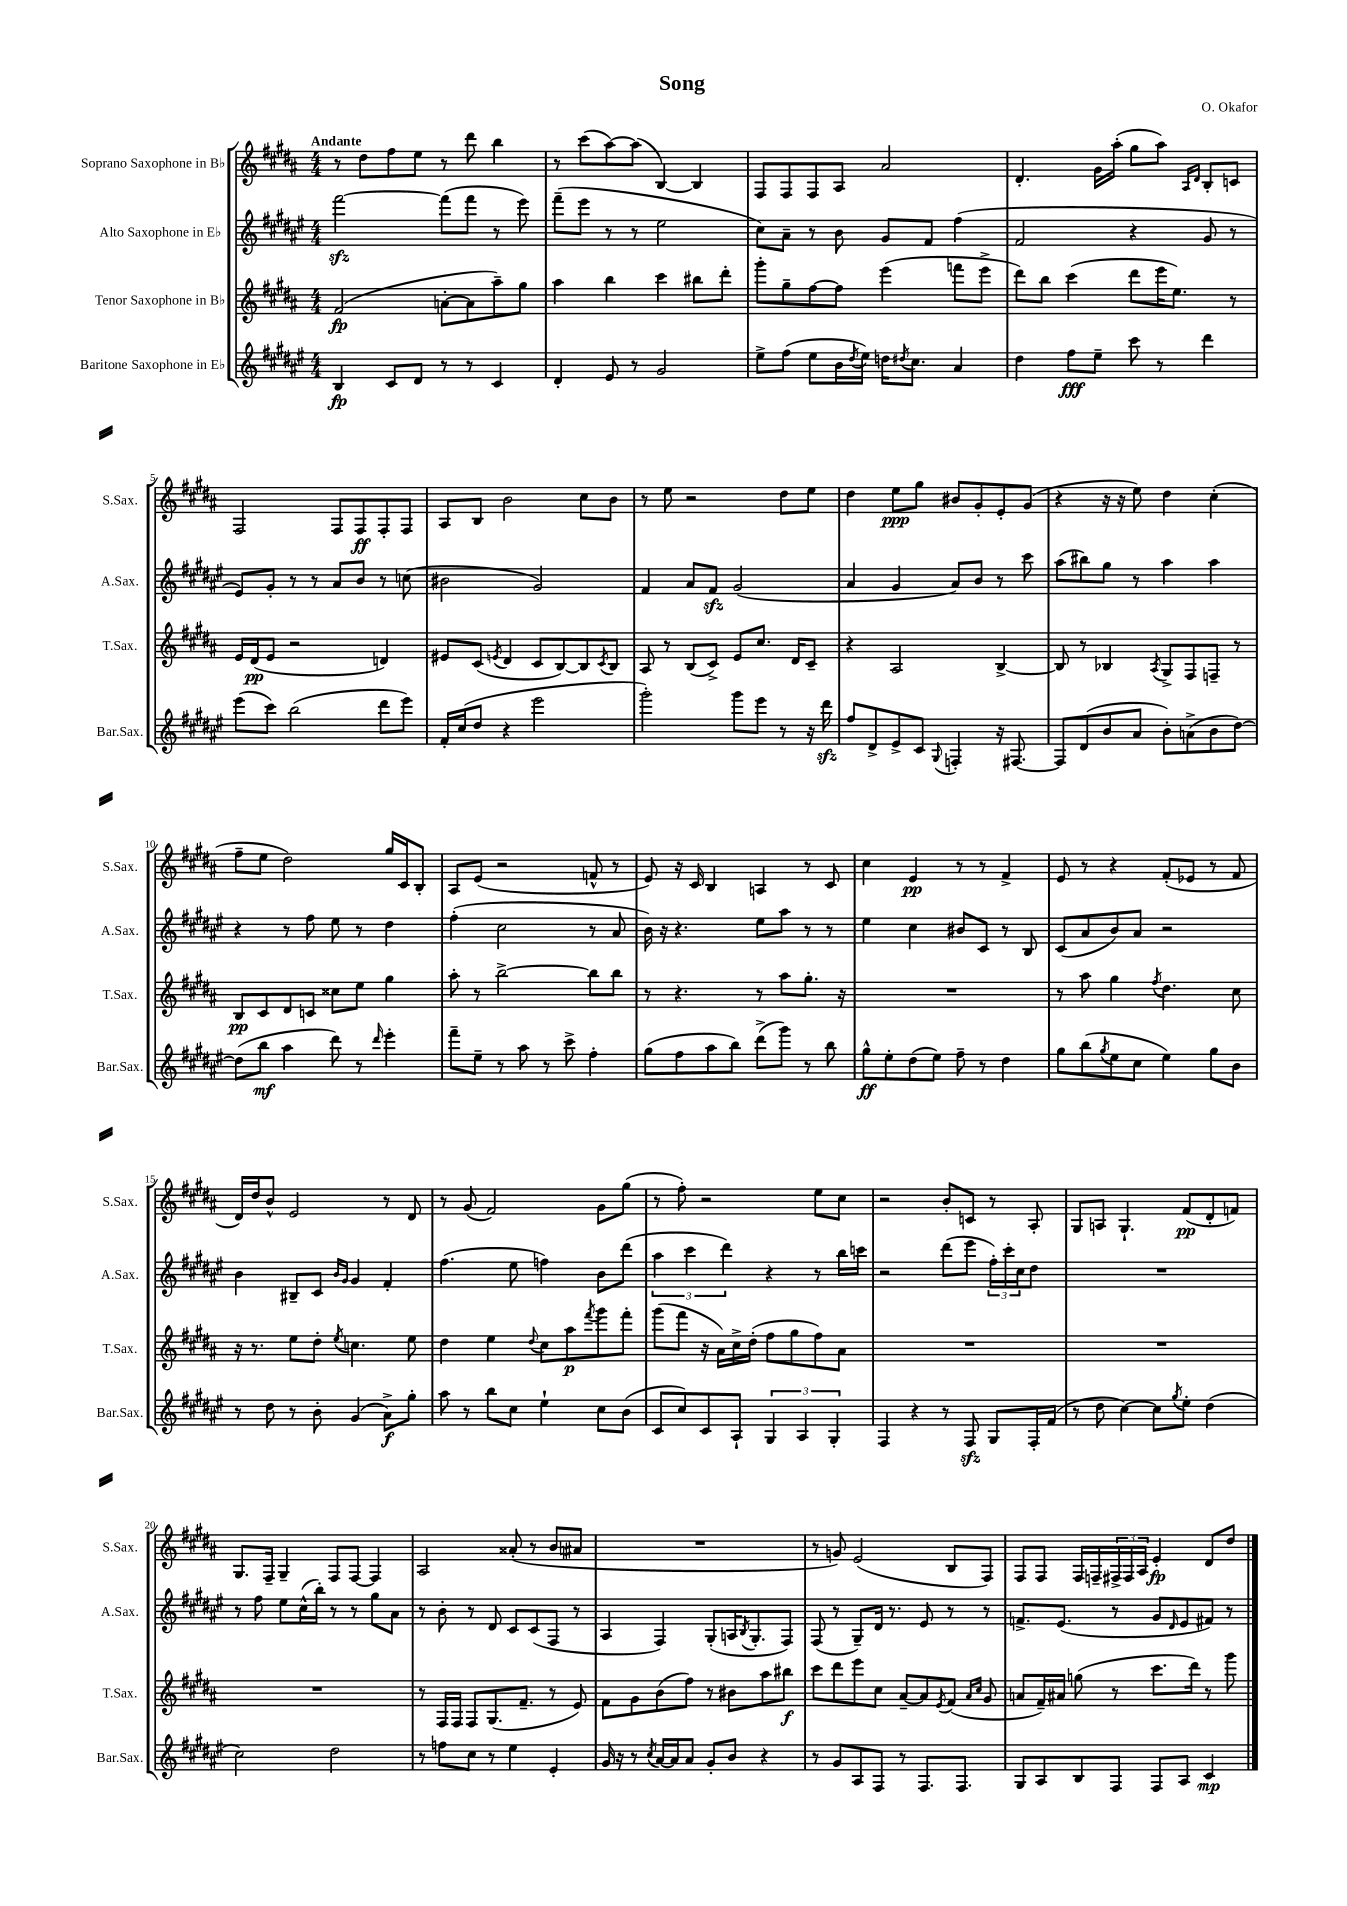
\header { title = "Song" composer = "O. Okafor" }
<<
\new StaffGroup <<
\new Staff = "s0" \with { instrumentName = "Soprano Saxophone in Bb" shortInstrumentName = "S.Sax." } {
    \clef treble \key b \major \numericTimeSignature \time 4/4 \tempo "Andante"
    r8 dis''8 fis''8 e''8 r8 dis'''8 b''4 |
    r8 cis'''8( ais''8~) ais''8( b4~) b4 |
    fis8 fis8 fis8 ais8 ais'2 |
    dis'4.-. gis'16 ais''16-.( gis''8 ais''8) \grace { ais16 dis'16 } b8-. c'8 |
    fis2 fis8 fis8\ff fis8-. fis8 |
    ais8 b8 b'2 cis''8 b'8 |
    r8 e''8 r2 dis''8 e''8 |
    dis''4 e''8\ppp gis''8 bis'8 gis'8-. e'8-. gis'8( |
    r4 r16 r16 e''8) dis''4 cis''4-.( |
    fis''8-- e''8 dis''2) gis''16 cis'16 b8-. |
    ais8 e'8( r2 f'8-^ r8 |
    e'8) r16 cis'16 b4 a4 r8 cis'8 |
    cis''4 e'4\pp r8 r8 fis'4-> |
    e'8 r8 r4 fis'8-.( ees'8 r8 fis'8 |
    dis'16) dis''16 b'8-^ e'2 r8 dis'8 |
    r8 gis'8( fis'2) gis'8 gis''8( |
    r8 fis''8-.) r2 e''8 cis''8 |
    r2 b'8-. c'8 r8 ais8-. |
    gis8 a8 gis4.-! fis'8\pp( dis'8-. f'8) |
    gis8. fis16-- gis4-- fis8 fis8~ fis4 |
    ais2 aisis'8-.( r8 b'8 ais'8 |
    R1 |
    r8 g'8) e'2( b8 fis8) |
    fis8 fis8 fis16 f16-- \tuplet 3/2 { fis16-> fis16 ais16 } e'4-.\fp dis'8 dis''8 \bar "|." |
}
\new Staff = "s1" \with { instrumentName = "Alto Saxophone in Eb" shortInstrumentName = "A.Sax." } {
    \clef treble \key fis \major \numericTimeSignature \time 4/4
    fis'''2~\sfz fis'''8( fis'''8 r8 eis'''8) |
    fis'''8--( eis'''8 r8 r8 eis''2 |
    cis''8) ais'8-- r8 b'8 gis'8 fis'8 fis''4( |
    fis'2 r4 gis'8 r8 |
    eis'8) gis'8-. r8 r8 ais'8 b'8 r8 c''8( |
    bis'2 gis'2) |
    fis'4 ais'8 fis'8\sfz gis'2( |
    ais'4 gis'4 ais'8) b'8 r8 cis'''8 |
    ais''8( bis''8) gis''8 r8 ais''4 ais''4 |
    r4 r8 fis''8 eis''8 r8 dis''4 |
    fis''4-.( cis''2 r8 ais'8 |
    b'16) r16 r4. eis''8 ais''8 r8 r8 |
    eis''4 cis''4 bis'8 cis'8 r8 b8 |
    cis'8( ais'8 b'8) ais'8 r2 |
    b'4 bis8-- cis'8 \grace { b'16 gis'16 } gis'4 fis'4-. |
    fis''4.( eis''8 f''4) b'8 dis'''8( |
    \tuplet 3/2 { ais''4 cis'''4 dis'''4) } r4 r8 b''16 c'''16 |
    r2 dis'''8( eis'''8 \tuplet 3/2 { fis''16-.) cis'''16-. cis''16 } dis''8 |
    R1 |
    r8 fis''8 eis''8 cis''16-^( b''16-.) r8 r8 gis''8 ais'8 |
    r8 b'8-. r8 dis'8 cis'8 cis'8( fis8 r8 |
    ais4 fis4) gis8-.( a16 \acciaccatura { b8 } gis8.-. fis8) |
    fis8( r8 gis8--) dis'16 r8. eis'8 r8 r8 |
    f'8.-> eis'8.( r8 gis'8 \grace { dis'16 } eis'8 fis'8) r8 \bar "|." |
}
\new Staff = "s2" \with { instrumentName = "Tenor Saxophone in Bb" shortInstrumentName = "T.Sax." } {
    \clef treble \key b \major \numericTimeSignature \time 4/4
    fis'2\fp( a'8~-. a'8 ais''8--) gis''8 |
    ais''4 b''4 cis'''4 bis''8 dis'''8-. |
    gis'''8-. gis''8-- fis''8~ fis''8 e'''4( f'''8 e'''8-> |
    dis'''8) b''8 cis'''4( dis'''8 e'''16 e''8.) r8 |
    e'16 dis'16\pp( e'8 r2 d'4) |
    eis'8 cis'8( \acciaccatura { e'8 } dis'4 cis'8 b8~) b8 \acciaccatura { cis'8 } b8 |
    ais8 r8 b8( cis'8->) e'8 cis''8. dis'16 cis'8-- |
    r4 ais2 b4~-> |
    b8 r8 bes4 \acciaccatura { ais8 } gis8-> fis8 f8-- r8 |
    b8\pp cis'8 dis'8 c'8 cisis''8 e''8 gis''4 |
    ais''8-. r8 b''2~-> b''8 b''8 |
    r8 r4. r8 ais''8 gis''8.-. r16 |
    R1 |
    r8 ais''8 gis''4 \acciaccatura { fis''8 } dis''4. cis''8 |
    r16 r8. e''8 dis''8-. \acciaccatura { e''8 } c''4. e''8 |
    dis''4 e''4 \appoggiatura { dis''8 } cis''8 ais''8\p \acciaccatura { fis'''8 } gis'''8 fis'''8-. |
    gis'''8( fis'''8 r16 ais'16) cis''16-> dis''16-.( fis''8 gis''8 fis''8) ais'8 |
    R1 |
    R1 |
    R1 |
    r8 fis16 fis16 fis8 gis8.( fis'8.-- r8 e'8) |
    fis'8 gis'8 b'8( fis''8) r8 bis'8 ais''8 bis''8\f |
    cis'''8 dis'''8 e'''8 cis''8 ais'8~-- ais'8 \acciaccatura { e'8 } fis'8( \grace { ais'16 cis''16 } gis'8 |
    a'8 fis'16--) ais'16 g''8( r8 cis'''8. dis'''16) r8 gis'''8 \bar "|." |
}
\new Staff = "s3" \with { instrumentName = "Baritone Saxophone in Eb" shortInstrumentName = "Bar.Sax." } {
    \clef treble \key fis \major \numericTimeSignature \time 4/4
    b4\fp cis'8 dis'8 r8 r8 cis'4 |
    dis'4-. eis'8 r8 gis'2 |
    eis''8-> fis''8( eis''8 b'16 \acciaccatura { dis''8 } eis''16) d''16 \acciaccatura { dis''8 } cis''8. ais'4 |
    dis''4 fis''8\fff eis''8-- cis'''8 r8 dis'''4 |
    eis'''8( cis'''8) b''2( dis'''8 eis'''8) |
    fis'16-. cis''16( dis''8 r4 eis'''2 |
    gis'''2-.) gis'''8 eis'''8 r8 r16 dis'''16\sfz |
    fis''8 dis'8-> eis'8-> cis'8 \appoggiatura { gis8 } f4-. r16 fis8.~ |
    fis8 dis'8( b'8 ais'8 b'8-.) a'8->( b'8 dis''8~) |
    dis''8( b''8\mf ais''4 dis'''8) r8 \grace { dis'''16 } eis'''4-. |
    fis'''8-- eis''8-- r8 ais''8 r8 cis'''8-> fis''4-. |
    gis''8( fis''8 ais''8 b''8) dis'''8->( gis'''8) r8 b''8 |
    gis''8-^\ff eis''8-. dis''8( eis''8) fis''8-- r8 dis''4 |
    gis''8 b''8( \acciaccatura { gis''8 } eis''8 cis''8 eis''4) gis''8 b'8 |
    r8 dis''8 r8 b'8-. gis'4( ais'8->\f) gis''8-. |
    ais''8 r8 b''8 cis''8 eis''4-! cis''8 b'8( |
    cis'8 cis''8) cis'8 ais8-! \tuplet 3/2 { gis4 ais4 gis4-. } |
    fis4 r4 r8 fis8\sfz gis8 fis16-. fis'16( |
    r8 dis''8 cis''4~) cis''8 \acciaccatura { gis''8 } eis''8-. dis''4( |
    cis''2) dis''2 |
    r8 f''8 cis''8 r8 eis''4 eis'4-. |
    gis'16 r16 r8 \acciaccatura { cis''8 } ais'16~ ais'16 ais'8 gis'8-. b'8 r4 |
    r8 gis'8 ais8 fis8 r8 fis8. fis8. |
    gis8 ais8 b8 fis8 fis8 ais8 cis'4\mp \bar "|." |
}
>>
>>
